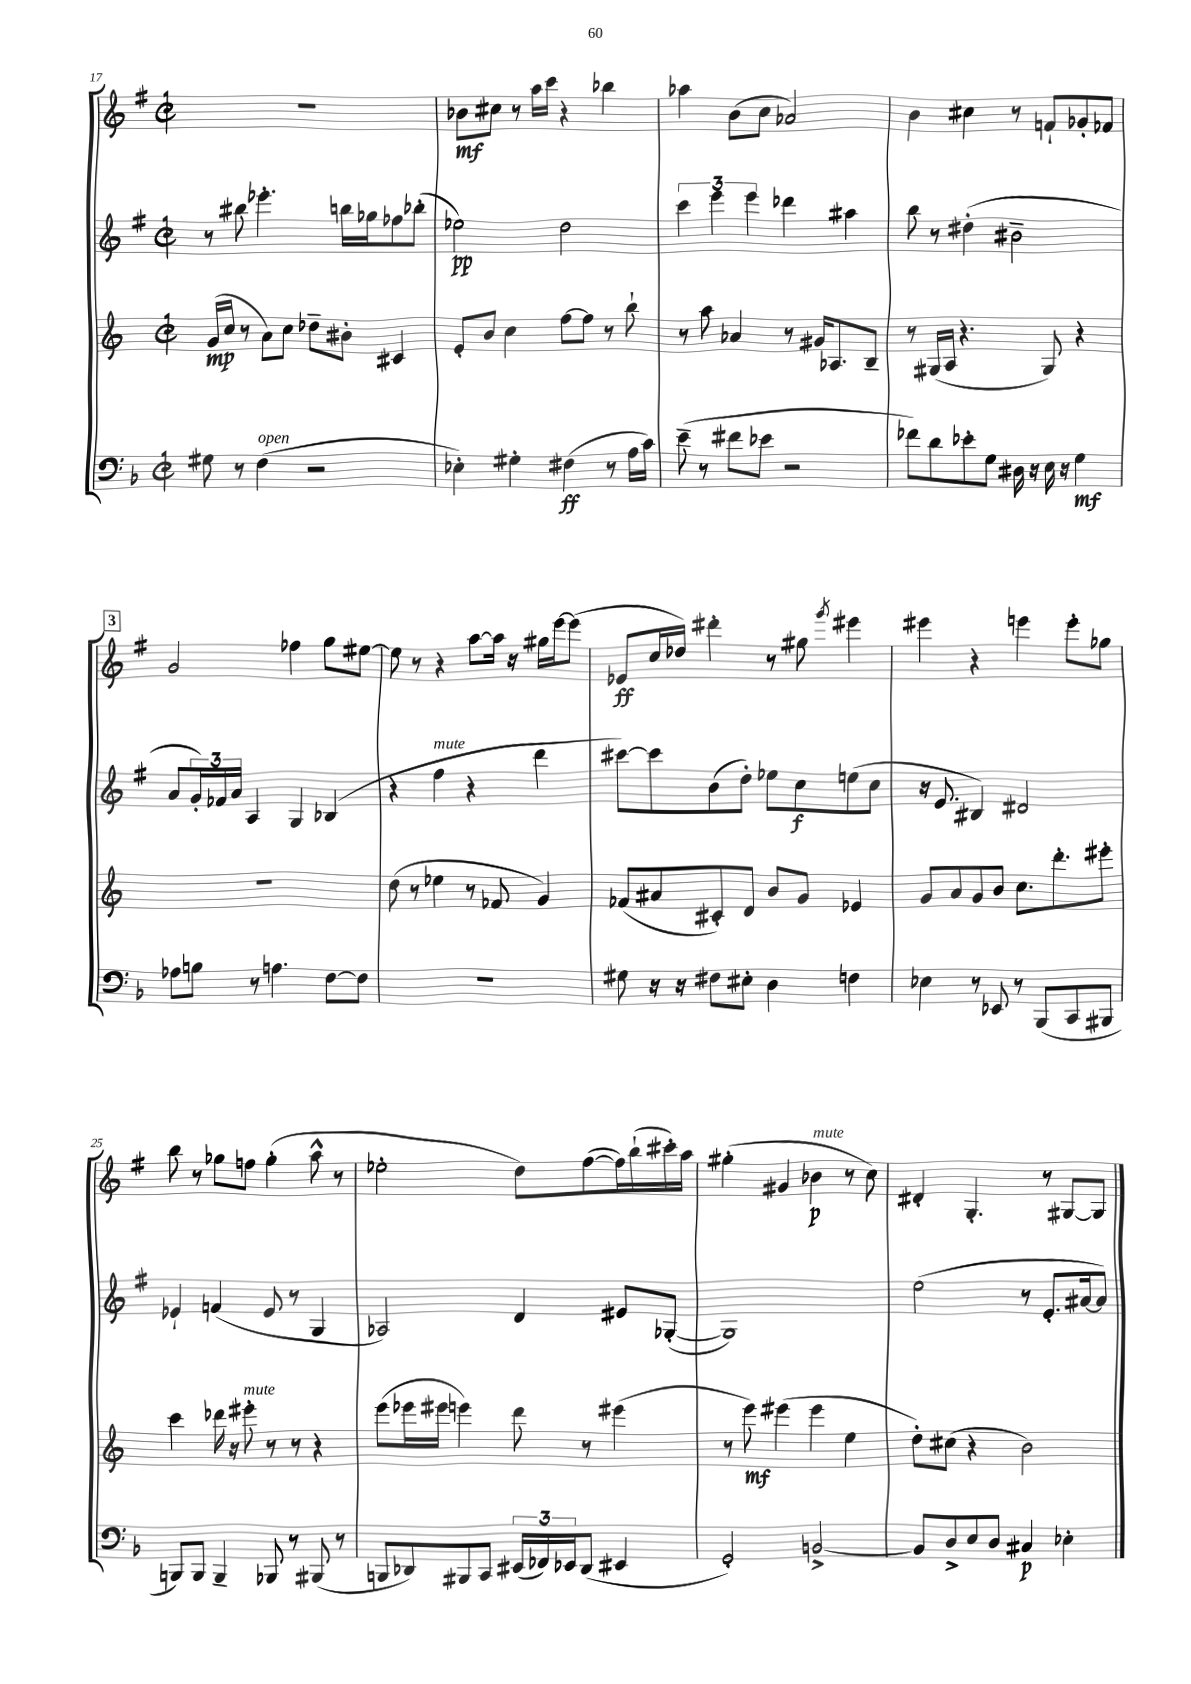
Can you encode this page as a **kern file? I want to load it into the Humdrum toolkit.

**kern	**kern	**kern	**kern
*staff4	*staff3	*staff2	*staff1
*clefF4	*clefG2	*clefG2	*clefG2
*k[b-]	*k[]	*k[f#]	*k[f#]
*M2/2	*M2/2	*M2/2	*M2/2
*met(c|)	*met(c|)	*met(c|)	*met(c|)
8G#	(16g	8r	1r
.	16cc	.	.
8r	8r	8bb#	.
(4F	8a)	4.eee-'	.
.	8cc	.	.
2r	8dd-~	.	.
.	8b#'	16bb	.
.	.	16gg-	.
.	4c#	8ff-	.
.	.	(8bb-'	.
=	=	=	=
4E-')	8e'	2ee-)	8b-
.	8b	.	8cc#
4G#'	4cc	.	8r
.	.	.	16aa
.	.	.	16ccc
(4F#	[8ff	2dd	4r
.	8ff]	.	.
8r	8r	.	4bb-
16A	8bb`	.	.
16c)	.	.	.
=	=	=	=
(8e~	8r	6ccc	4aa-
8r	8aa	.	.
.	.	6eee	.
8f#	4a-	.	(8b
.	.	6eee	.
8e-	.	.	8cc
2r	8r	4ddd-	2a-)
.	16g#	.	.
.	8.A-	.	.
.	.	4aa#	.
.	8B~	.	.
=	=	=	=
8f-)	8r	8bb	4b
8d	(16G#	8r	.
.	16A	.	.
8e-'	4.r	(4dd#'	4cc#
8G	.	.	.
16D#	.	2b#~	8r
16r	.	.	.
16E	8G#)	.	8f`
16r	.	.	.
4G	4r	.	8g-'
.	.	.	8f-
=	=	=	=
8A-	1r	8a	2g
8B	.	24g')	.
.	.	24f-	.
.	.	24a	.
8r	.	4A	.
4.A	.	.	.
.	.	4G	4ff-
[8F	.	(4B-	8gg
8F]	.	.	[8ee#
=	=	=	=
1r	(8dd	4r	8ee#]
.	8r	.	8r
.	4ee-	4ff#	4r
.	8r	4r	[8aa
.	8f-	.	16aa]
.	.	.	16r
.	4g)	4ddd	16gg#
.	.	.	[16eee
.	.	.	(8eee]
=	=	=	=
8G#	(8f-	[8ccc#)	8e-
16r	8a#	8ccc#]	16cc
16r	.	.	16dd-)
8F#	8c#')	(8b	4ddd#'
8E#'	8d	8dd')	.
4D	8b	8ee-	8r
.	8g	8cc	8gg#
.	.	.	8qggg
4F	4e-	(8ee	4eee#
.	.	8cc	.
=	=	=	=
4E-	8g	16r	4eee#
.	.	8.e	.
.	8a	.	.
8r	8g	4B#)	4r
8EE-	8b	.	.
8r	8.cc	2d#	4eee
(8BBB-	.	.	.
.	8.ddd'	.	.
8CC	.	.	8eee'
8BBB#	8eee#'	.	8gg-
=	=	=	=
8BBB)	4ccc	4e-`	8bb
8BBB	.	.	8r
4BBB~	16ddd-	(4f	8gg-
.	16r	.	.
.	8eee#'	.	8ff
8BBB-	8r	8e-	(4gg-'
8r	8r	8r	.
(8BBB#	4r	4G	8aa^^
8r	.	.	8r
=	=	=	=
8BBB	(8eee	2A-)	2ee-'
8DD-)	16eee-	.	.
.	16eee#	.	.
8BBB#	4eee)	.	.
8CC	.	.	.
(24EE#	8ddd	4d	8dd)
24FF-)	.	.	.
24EE-	.	.	.
(8DD-	8r	.	([8ff#
4EE#	(4eee#	8e#	16ff#])
.	.	.	(16bb`
.	.	([8G-'	16ccc#')
.	.	.	16aa
=	=	=	=
2GG')	8r	1G-])	(4gg#'
.	8eee)	.	.
.	(4eee#	.	4g#
[2BB^	4eee#	.	4b-
.	4ee	.	8r
.	.	.	8cc)
=	=	=	=
8BB]	8dd')	(2ee	4d#'
8D^	(8cc#	.	.
8E	4r	.	4.G'
8D	.	.	.
4C#	2b)	8r	.
.	.	8.e'	8r
4E-'	.	.	[8G#
.	.	[16a#	.
.	.	8a#])	8G#]
==	==	==	==
*-	*-	*-	*-
